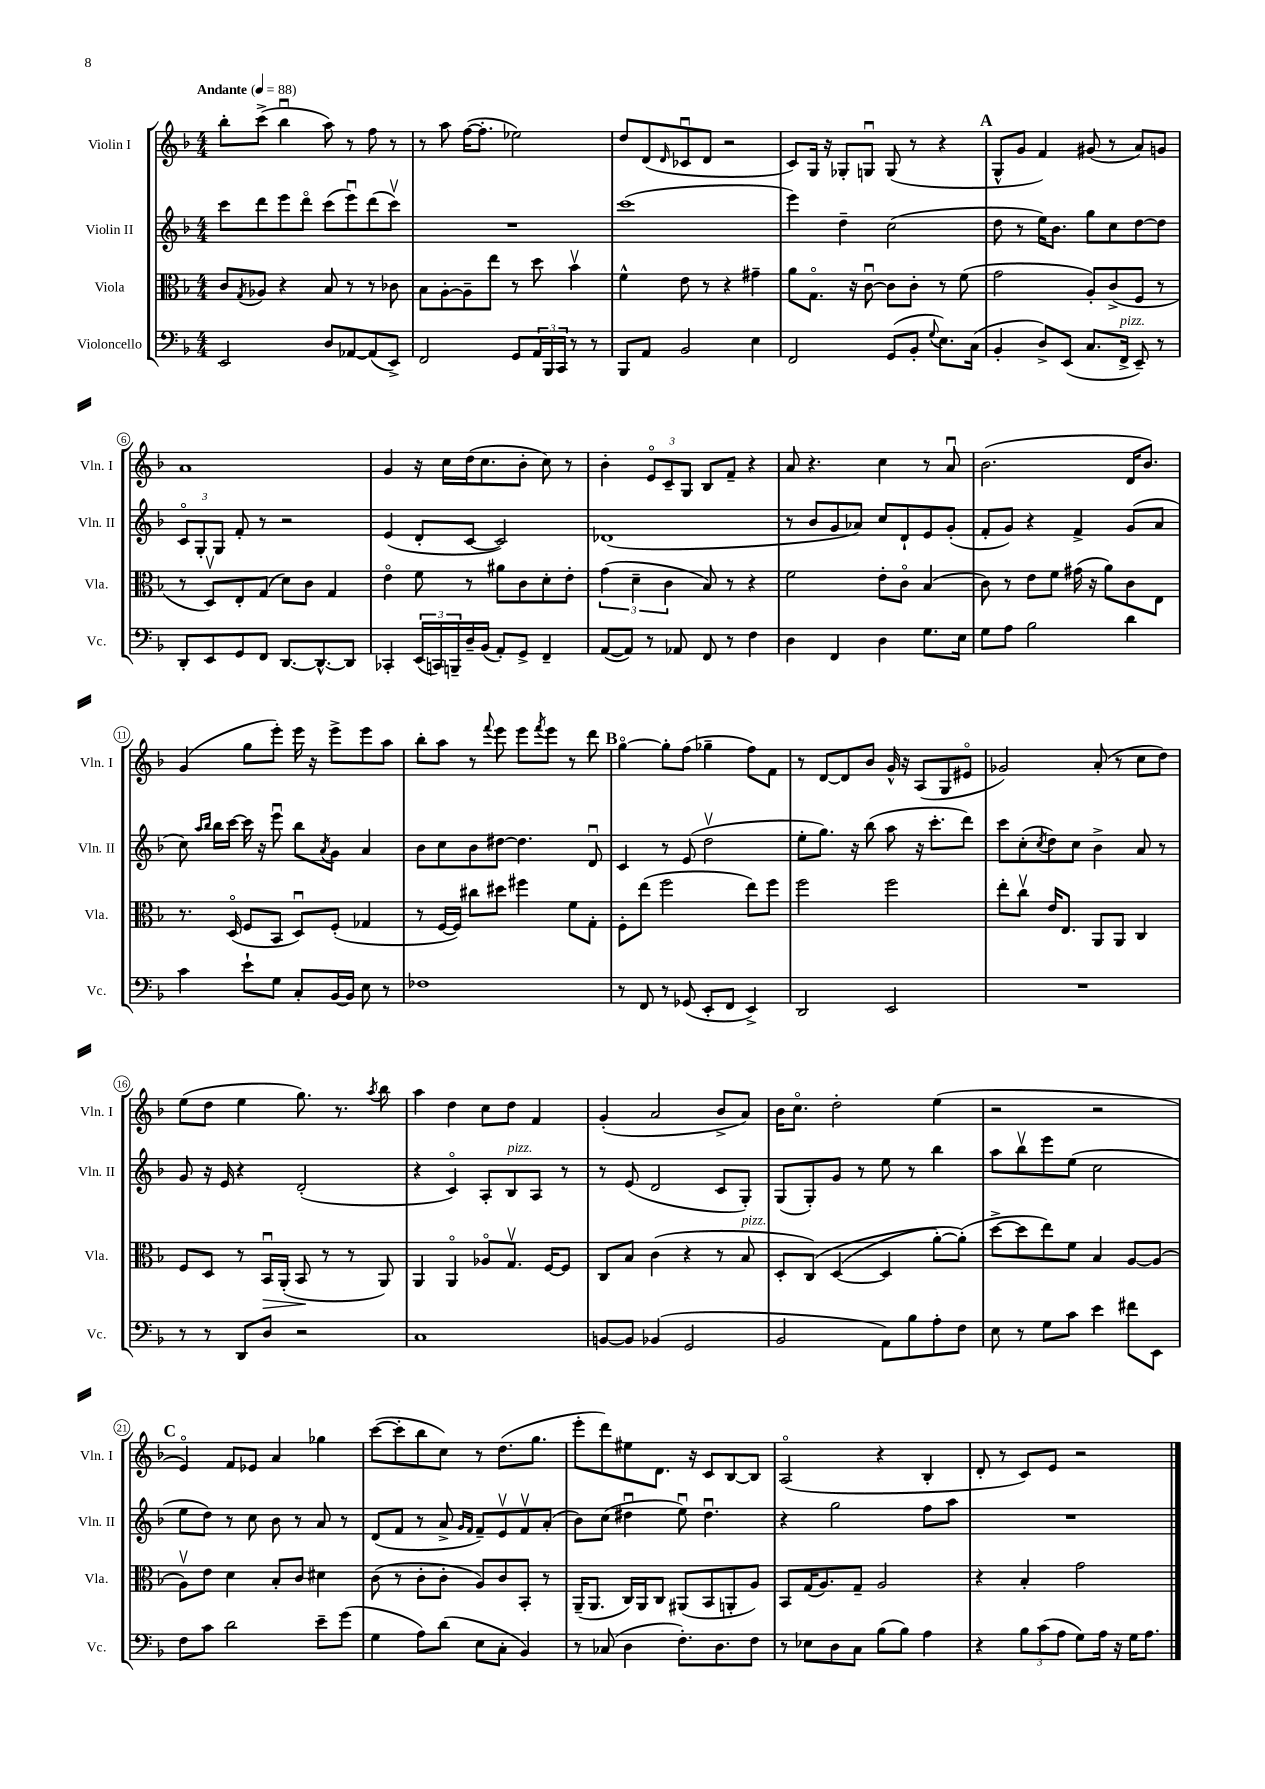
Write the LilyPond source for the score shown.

<<
\new StaffGroup <<
\new Staff = "s0" \with { instrumentName = "Violin I" shortInstrumentName = "Vln. I" } {
    \clef treble \key f \major \numericTimeSignature \time 4/4 \tempo "Andante" 4 = 88
    bes''8-. c'''8->( bes''4\downbow a''8) r8 f''8 r8 |
    r8 a''8 f''16~( f''8.-. ees''2) |
    d''8 d'8( \grace { d'16 } ces'8\downbow d'8 r2 |
    c'8) g16 r16 ges8-. g8\downbow g8( r8 r4 |
    \mark \markup { \bold "A" } g8-^ g'8 f'4) gis'8( r8 a'8) g'8 |
    a'1 |
    g'4 r16 c''16 d''16( c''8. bes'8-. c''8) r8 |
    bes'4-. \tuplet 3/2 { e'8\flageolet c'8-- g8 } bes8 f'8-- r4 |
    a'8 r4. c''4 r8 a'8\downbow |
    bes'2.( d'16 bes'8.) |
    g'4( g''8 e'''8-.) e'''16 r16 e'''8-> e'''8 a''8 |
    bes''8-. a''8 r8 \appoggiatura { f'''8 } e'''8 e'''8 \acciaccatura { f'''8 } e'''8 r8 d'''8 |
    \mark \markup { \bold "B" } g''4~\flageolet g''8-. f''8( ges''4-- f''8) f'8 |
    r8 d'8~ d'8 bes'8 g'16-^ r16 a8( g8 eis'8\flageolet |
    ges'2) a'8-.( r8 c''8 d''8) |
    e''8( d''8 e''4 g''8.) r8. \acciaccatura { a''8 } bes''8 |
    a''4 d''4 c''8 d''8 f'4 |
    g'4-.( a'2 bes'8-> a'8) |
    bes'16 c''8.\flageolet d''2-. e''4( |
    r2 r2 |
    \mark \markup { \bold "C" } e'4\flageolet) f'8 ees'8 a'4 ges''4 |
    c'''8~( c'''8-. bes''8 c''8) r8 d''8.( g''8. |
    e'''8-. d'''8) eis''8 d'8. r16 c'8 bes8~ bes8 |
    a2\flageolet( r4 bes4-. |
    d'8-. r8 c'8) e'8 r2 \bar "|." |
}
\new Staff = "s1" \with { instrumentName = "Violin II" shortInstrumentName = "Vln. II" } {
    \clef treble \key f \major \numericTimeSignature \time 4/4
    c'''8 d'''8 e'''8 d'''8\flageolet c'''8( e'''8\downbow) d'''8( c'''8\upbow) |
    R1 |
    c'''1( |
    e'''4) d''4-- c''2( |
    \mark \markup { \bold "A" } d''8 r8 e''16) bes'8. g''8 c''8 d''8~ d''8 |
    \tuplet 3/2 { c'8\flageolet g8-. g8 } f'8-. r8 r2 |
    e'4( d'8-. c'8~ c'2) |
    des'1( |
    r8 bes'8 g'8 aes'8) c''8 d'8-! e'8 g'8-.( |
    f'8-. g'8) r4 f'4-> g'8( a'8 |
    c''8) \grace { a''16 bes''16 } bes''16 c'''16~ c'''16 r16 e'''8\downbow bes''8 \acciaccatura { a'8 } g'8 a'4 |
    bes'8 c''8 bes'8 dis''8~ dis''4. d'8\downbow |
    \mark \markup { \bold "B" } c'4 r8 e'8( d''2\upbow |
    e''8-. g''8.) r16 bes''8( a''8 r16 c'''8.-. d'''8) |
    c'''8 c''8-.( \acciaccatura { c''8 } d''8) c''8 bes'4-> a'8 r8 |
    g'8 r16 e'16 r4 d'2-.( |
    r4 c'4\flageolet) a8-. bes8^\markup { \italic "pizz." } a8 r8 |
    r8 e'8( d'2 c'8 g8-.) |
    g8( g8-.) g'8 r8 e''8 r8 bes''4 |
    a''8 bes''8\upbow e'''8 e''8( c''2 |
    \mark \markup { \bold "C" } e''8 d''8) r8 c''8 bes'8 r8 a'8 r8 |
    d'8( f'8 r8 a'8-> \grace { g'16 f'16 } f'8--) e'8\upbow f'8\upbow a'8-.( |
    bes'8) c''8( dis''4\downbow e''8\downbow) dis''4.\downbow |
    r4 g''2 f''8 a''8 |
    R1 \bar "|." |
}
\new Staff = "s2" \with { instrumentName = "Viola" shortInstrumentName = "Vla." } {
    \clef alto \key f \major \numericTimeSignature \time 4/4
    c'8 \acciaccatura { g8 } aes8 r4 bes8 r8 r8 ces'8 |
    bes8 a8~-. a8-- e''8 r8 d''8 bes'4\upbow |
    f'4-^ e'8 r8 r4 gis'4-- |
    a'8 g8.\flageolet r16 c'8~\downbow c'8 c'8-. r8 f'8( |
    \mark \markup { \bold "A" } g'2 a8-.) c'8->( f8 r8 |
    r8 d8\upbow) e8-. g8( d'8) c'8 g4 |
    e'4\flageolet f'8 r8 ais'8 c'8 d'8-. e'8-. |
    \tuplet 3/2 { g'4( d'4-- c'4 } bes8) r8 r4 |
    f'2 e'8-. c'8\flageolet bes4( |
    c'8) r8 e'8 f'8 gis'16( r16 a'8) c'8 e8 |
    r8. d16\flageolet( f8 bes,8 d8\downbow) f8-.( ges4 |
    r8 f16~ f16) cis''8 dis''8 fis''4 f'8 g8-. |
    \mark \markup { \bold "B" } f8-. e''8( f''2 e''8) f''8 |
    f''2 f''2 |
    e''8-. c''8\upbow e'16 e8. a,8 a,8 c4 |
    f8 d8 r8 bes,16\downbow\> a,16-.( bes,8\! r8 r8 a,8) |
    a,4 a,4\flageolet aes8\flageolet g8.\upbow f16~ f8 |
    c8 bes8 c'4( r4 r8 bes8^\markup { \italic "pizz." } |
    d8-. c8)\( d4~( d4 a'8~-.) a'8-.(\) |
    d''8~-> d''8 e''8) f'8 bes4 a8~ a8( |
    \mark \markup { \bold "C" } a8\upbow) e'8 d'4 bes8-. c'8 dis'4 |
    c'8( r8 c'8-. c'8-. a8) c'8 bes,8-. r8 |
    a,16--( a,8. c16) a,16 c8 ais,8( bes,8 a,8-. a8) |
    bes,8 g16( a8.) g8-- a2 |
    r4 bes4-. g'2 \bar "|." |
}
\new Staff = "s3" \with { instrumentName = "Violoncello" shortInstrumentName = "Vc." } {
    \clef bass \key f \major \numericTimeSignature \time 4/4
    e,2 d8 aes,8~ aes,8( e,8->) |
    f,2 g,8 \tuplet 3/2 { a,16 bes,,16 c,16 } r8 r8 |
    bes,,8 a,8 bes,2 e4 |
    f,2 g,8( bes,8-. \appoggiatura { g8 } e8.) c16( |
    \mark \markup { \bold "A" } bes,4-. d8->) e,8( c8. f,16->^\markup { \italic "pizz." } e,8--) r8 |
    d,8-. e,8 g,8 f,8 d,8.~ d,8.~-^ d,8 |
    ces,4-. \tuplet 3/2 { e,16( c,16) b,,16-- } d16-- bes,16( a,8-.) g,8-> f,4-- |
    a,8~( a,8) r8 aes,8 f,8 r8 f4 |
    d4 f,4 d4 g8. e16 |
    g8 a8 bes2 d'4 |
    c'4 e'8-! g8 c8-. bes,16~ bes,16 e8 r8 |
    fes1 |
    \mark \markup { \bold "B" } r8 f,8 r8 ges,8( e,8-. f,8 e,4->) |
    d,2 e,2 |
    R1 |
    r8 r8 d,8 d8 r2 |
    c1 |
    b,8~ b,8 bes,4( g,2 |
    bes,2 a,8) bes8 a8-. f8 |
    e8 r8 g8 c'8 e'4 fis'8 e,8 |
    \mark \markup { \bold "C" } f8 c'8 d'2 e'8-- g'8( |
    g4 a8) d'8( e8 c8-. bes,4) |
    r8 ces8( d4 f8.-.) d8. f8 |
    r8 ees8 d8 c8 bes8( bes8) a4 |
    r4 \tuplet 3/2 { bes8 c'8( a8 } g8) a16 r16 g16 a8. \bar "|." |
}
>>
>>
\layout { \context { \Score \override BarNumber.stencil = #(make-stencil-circler 0.1 0.3 ly:text-interface::print) } }
